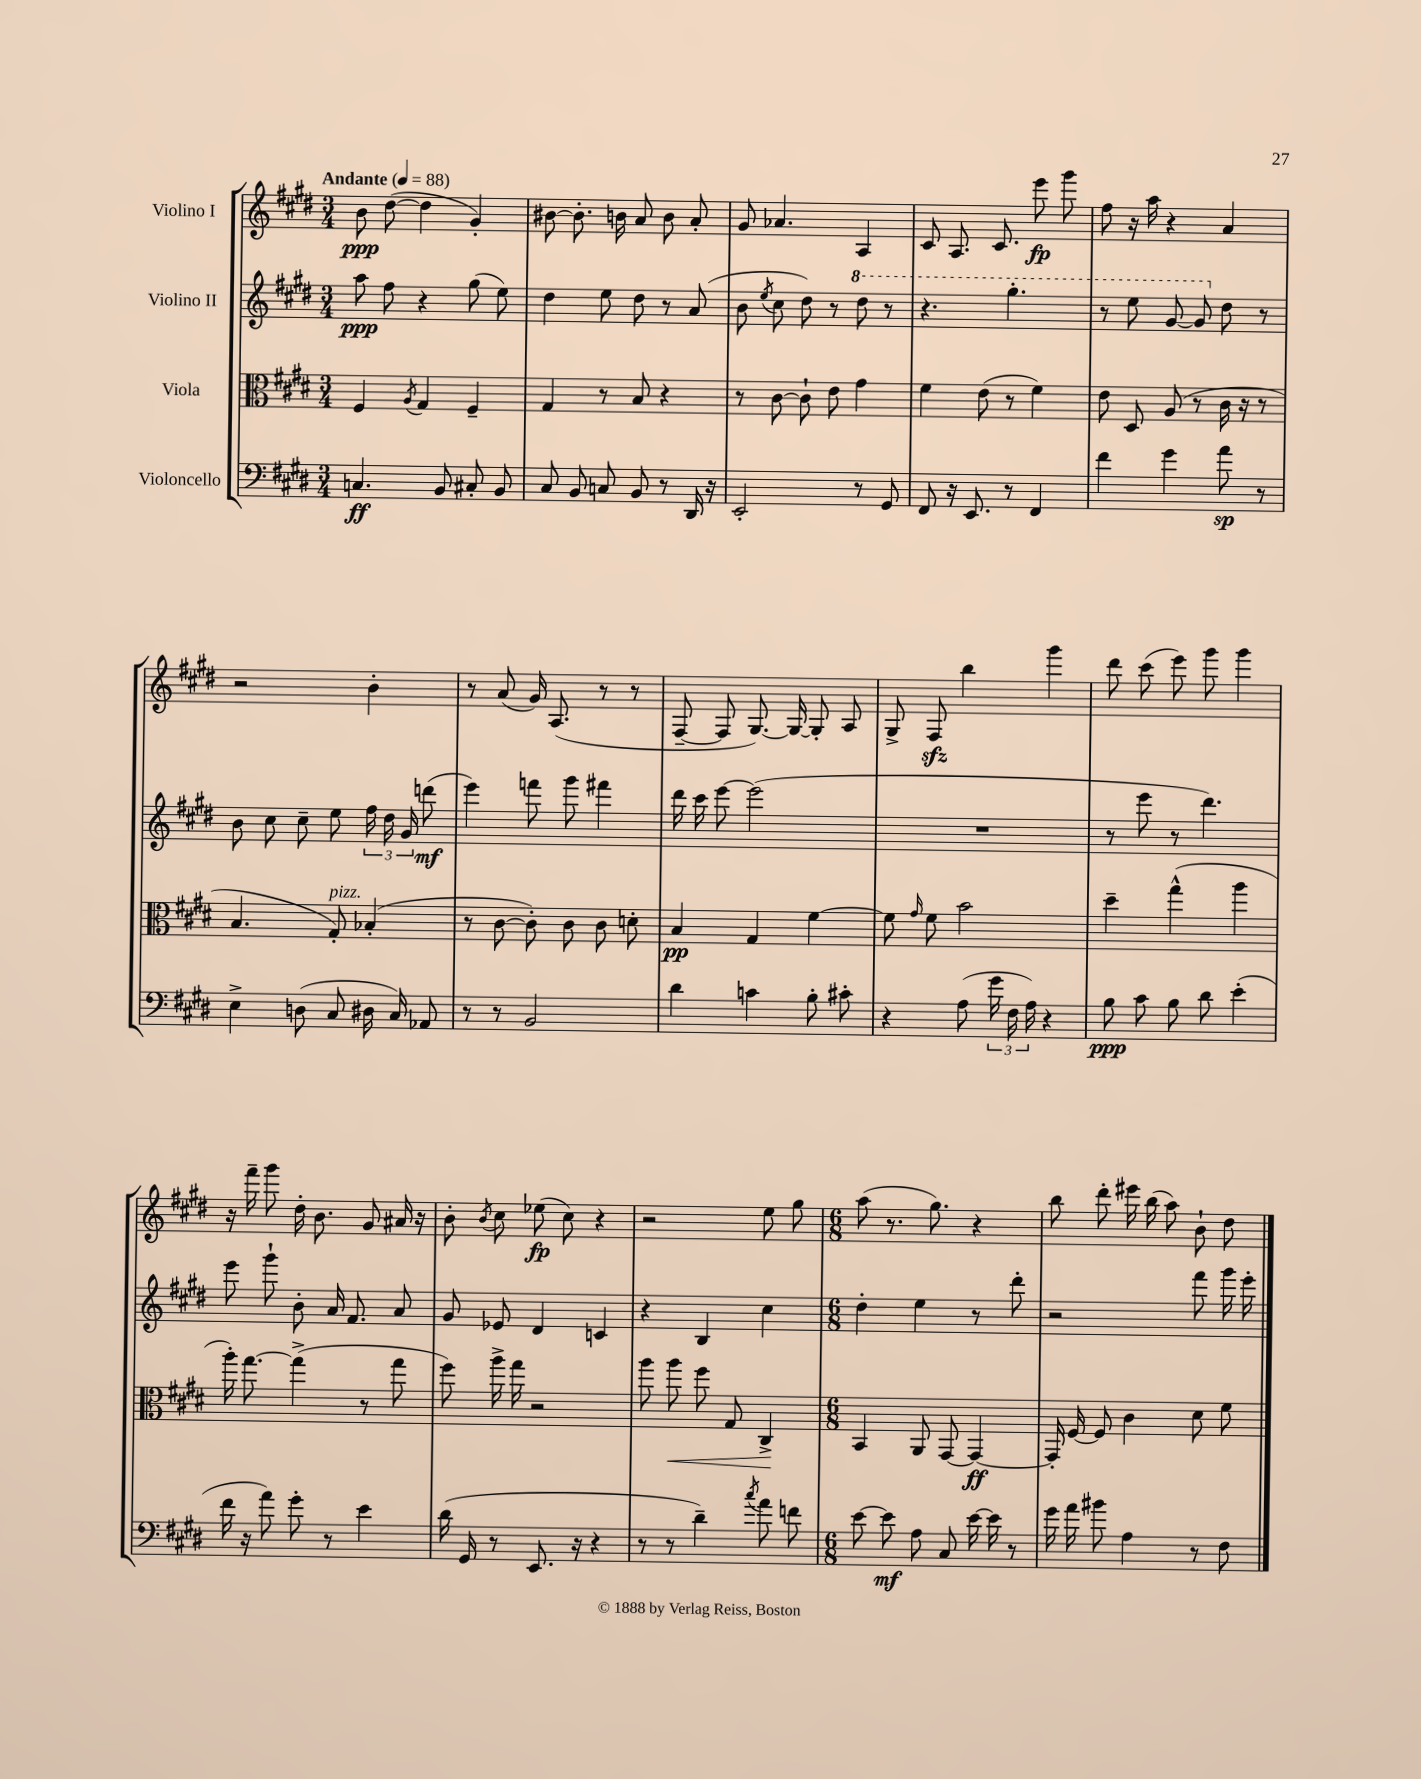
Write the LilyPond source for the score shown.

<<
\new StaffGroup <<
\new Staff = "s0" \with { instrumentName = "Violino I" } {
    \clef treble \key e \major \numericTimeSignature \time 3/4 \tempo "Andante" 4 = 88
    \autoBeamOff b'8\ppp dis''8~( dis''4 gis'4-.) |
    bis'8~ bis'8.-. b'16 a'8 b'8 a'8-. |
    gis'8 aes'4. a4 |
    cis'8 a8. cis'8. e'''8\fp gis'''8 |
    fis''8 r16 a''16 r4 a'4 |
    r2 b'4-. |
    r8 a'8( gis'16) a8.( r8 r8 |
    fis8~-- fis8 gis8.~) gis16~ gis8-. a8 |
    gis8-> fis8\sfz b''4 gis'''4 |
    dis'''8 cis'''8( e'''8) gis'''8 gis'''4 |
    r16 fis'''16-- gis'''8 dis''16-. b'8. gis'8 ais'16 r16 |
    b'8-. \acciaccatura { b'8 } cis''8 ees''8\fp( cis''8) r4 |
    r2 e''8 gis''8 |
    \numericTimeSignature \time 6/8 a''8( r8. gis''8.) r4 |
    b''8 dis'''8-. eis'''16 b''16( a''8) b'8-! dis''8 \bar "|." |
}
\new Staff = "s1" \with { instrumentName = "Violino II" } {
    \clef treble \key e \major \numericTimeSignature \time 3/4
    \autoBeamOff a''8\ppp fis''8 r4 gis''8( e''8) |
    dis''4 e''8 dis''8 r8 a'8( |
    b'8 \acciaccatura { e''8 } cis''8 dis''8) r8 \ottava #1 dis'''8 r8 |
    r4. gis'''4.-. |
    r8 e'''8 gis''8~ gis''8 \ottava #0 dis''8 r8 |
    b'8 cis''8 cis''8-- e''8 \tuplet 3/2 { fis''16 dis''16 gis'16 } d'''8\mf( |
    e'''4) f'''8 gis'''8 fis'''4 |
    dis'''16 cis'''16 e'''8~ e'''2( |
    R2. |
    r8 e'''8 r8 dis'''4.) |
    e'''8 gis'''8-! b'8-. a'16 fis'8. a'8 |
    gis'8 ees'8 dis'4 c'4 |
    r4 b4 cis''4 |
    \numericTimeSignature \time 6/8 dis''4-. e''4 r8 dis'''8-. |
    r2 fis'''8 gis'''16 e'''16-. \bar "|." |
}
\new Staff = "s2" \with { instrumentName = "Viola" } {
    \clef alto \key e \major \numericTimeSignature \time 3/4
    \autoBeamOff fis4 \acciaccatura { a8 } gis4 fis4-- |
    gis4 r8 b8 r4 |
    r8 cis'8~ cis'8-! e'8 gis'4 |
    fis'4 e'8( r8 fis'4) |
    e'8 dis8 a8( r8 cis'16 r16 r8 |
    b4. gis8-.^\markup { \italic "pizz." }) bes4-.( |
    r8 cis'8~ cis'8-.) cis'8 cis'8 d'8-. |
    b4\pp gis4 fis'4~ |
    fis'8 \grace { gis'16 } fis'8 b'2 |
    dis''4-- gis''4-^( a''4 |
    a''16-.) gis''8.~ gis''4->( r8 gis''8 |
    fis''8) a''16-> gis''16 r2 |
    a''8 a''8\< fis''8 gis8 cis4->\! |
    \numericTimeSignature \time 6/8 b,4 a,8 gis,8~ gis,4~\ff |
    gis,16-. fis16~ fis8 cis'4 dis'8 fis'8 \bar "|." |
}
\new Staff = "s3" \with { instrumentName = "Violoncello" } {
    \clef bass \key e \major \numericTimeSignature \time 3/4
    \autoBeamOff c4.\ff b,8 cis8-. b,8 |
    cis8 b,8 c8 b,8 r8 dis,16 r16 |
    e,2-. r8 gis,8 |
    fis,8 r16 e,8. r8 fis,4 |
    fis'4 gis'4 a'8\sp r8 |
    e4-> d8( cis8 dis16 cis16) aes,8 |
    r8 r8 b,2 |
    dis'4 c'4 b8-. cis'8-. |
    r4 a8( \tuplet 3/2 { gis'16 fis16 a16) } r4 |
    b8\ppp cis'8 b8 dis'8 e'4-.( |
    fis'16 r16 a'8) gis'8-. r8 e'4 |
    dis'16( gis,16 r8 e,8. r16 r4 |
    r8 r8 dis'4--) \acciaccatura { cis''8 } a'8 f'8 |
    \numericTimeSignature \time 6/8 e'8~ e'8\mf a8 cis8 e'16~ e'16 r8 |
    gis'16 a'16 bis'8 a4 r8 fis8 \bar "|." |
}
>>
>>
\layout { \context { \Score \remove "Bar_number_engraver" } }
